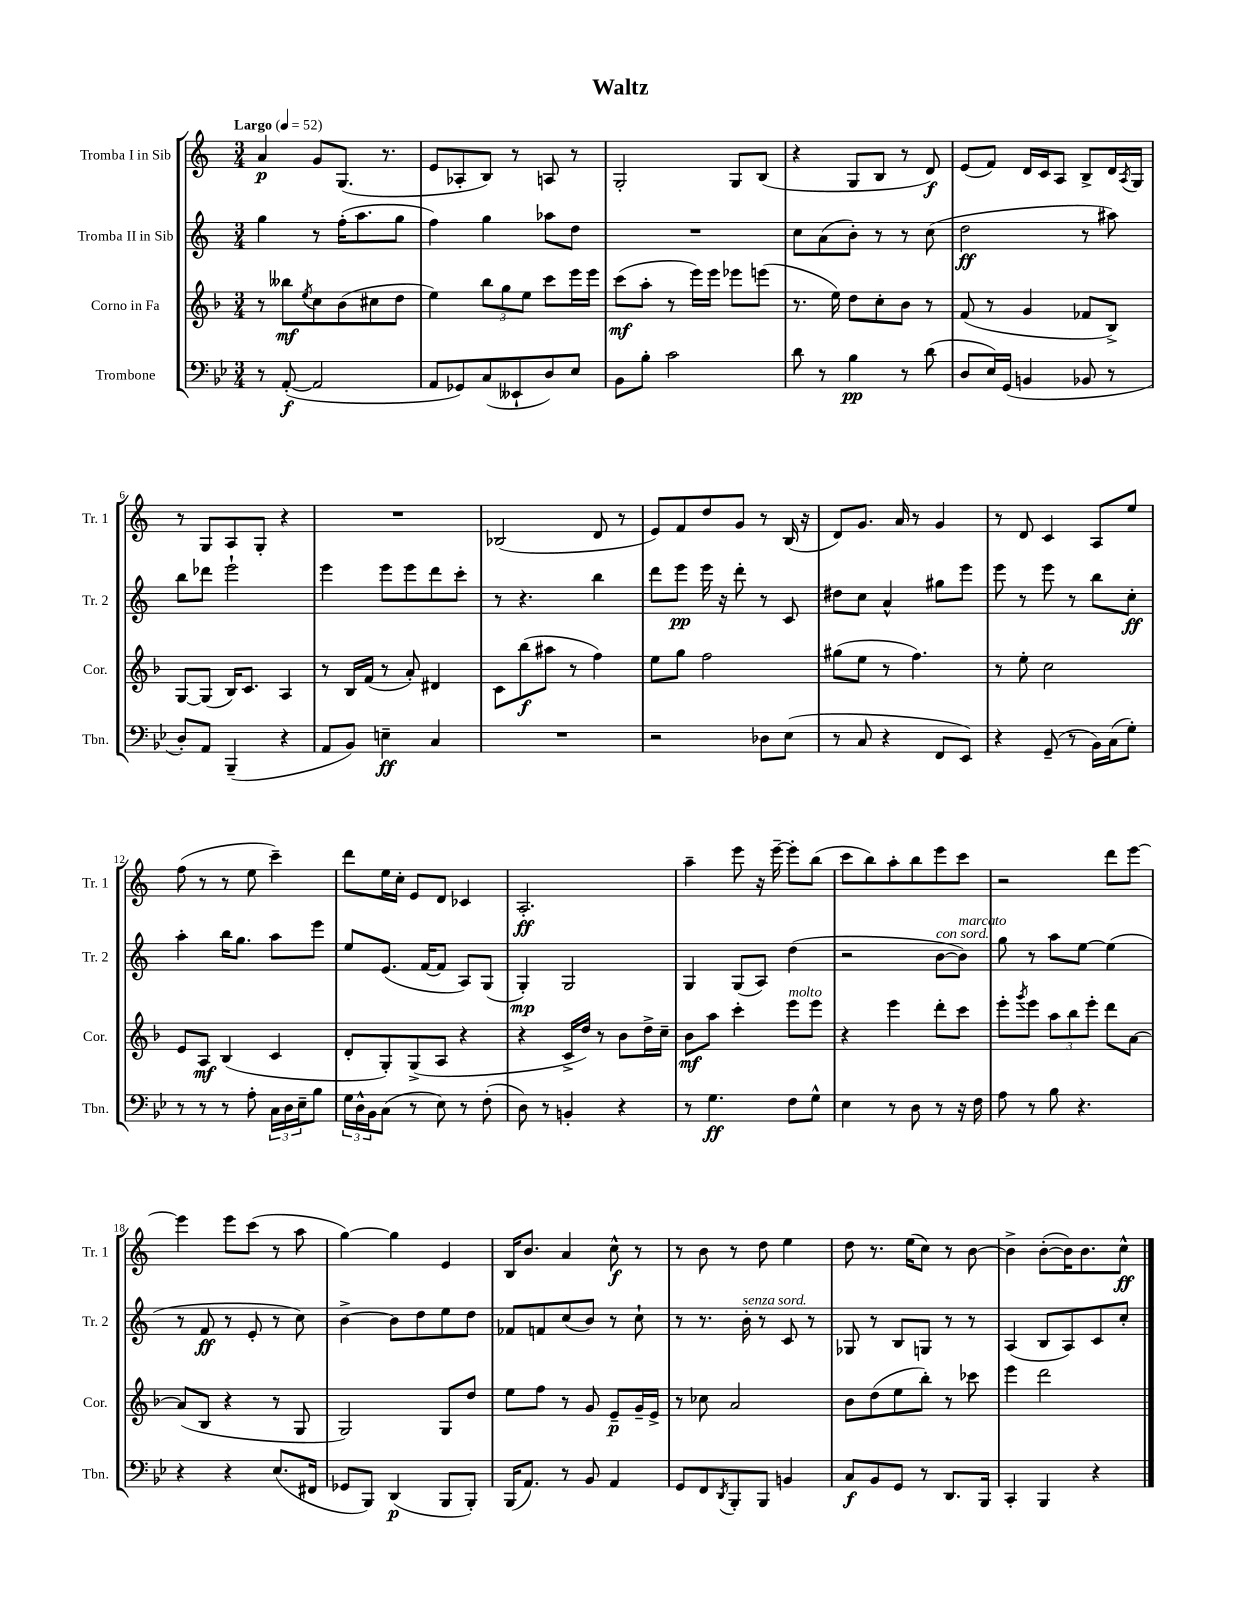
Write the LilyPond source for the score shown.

\header { title = "Waltz" }
<<
\new StaffGroup <<
\new Staff = "s0" \with { instrumentName = "Tromba I in Sib" shortInstrumentName = "Tr. 1" } {
    \clef treble \key c \major \numericTimeSignature \time 3/4 \tempo "Largo" 4 = 52
    a'4\p g'8 g8.( r8. |
    e'8 aes8-. b8) r8 a8 r8 |
    g2-. g8 b8( |
    r4 g8 b8 r8 d'8\f) |
    e'8( f'8) d'16 c'16 a8 b8-> d'16 \acciaccatura { a8 } g16 |
    r8 g8 a8 g8-. r4 |
    R2. |
    bes2( d'8 r8 |
    e'8) f'8 d''8 g'8 r8 b16( r16 |
    d'8) g'8. a'16 r8 g'4 |
    r8 d'8 c'4 a8 e''8 |
    f''8( r8 r8 e''8 c'''4--) |
    d'''8 e''16 c''16-. e'8 d'8 ces'4 |
    a2.-.\ff |
    a''4-- e'''8 r16 e'''16~-- e'''8-. b''8( |
    c'''8 b''8) a''8-. b''8 e'''8 c'''8 |
    r2 d'''8 e'''8~ |
    e'''4 e'''8 c'''8( r8 a''8 |
    g''4~) g''4 e'4 |
    b16 b'8. a'4 c''8-^\f r8 |
    r8 b'8 r8 d''8 e''4 |
    d''8 r8. e''16( c''8) r8 b'8~ |
    b'4-> b'8~-.( b'16) b'8. c''8-^\ff \bar "|." |
}
\new Staff = "s1" \with { instrumentName = "Tromba II in Sib" shortInstrumentName = "Tr. 2" } {
    \clef treble \key c \major \numericTimeSignature \time 3/4
    g''4 r8 f''16-.( a''8. g''8 |
    f''4) g''4 aes''8 d''8 |
    R2. |
    c''8 a'8( b'8-.) r8 r8 c''8( |
    d''2\ff r8 ais''8) |
    b''8 des'''8 e'''2-! |
    e'''4 e'''8 e'''8 d'''8 c'''8-. |
    r8 r4. b''4 |
    d'''8 e'''8\pp e'''16 r16 d'''8-. r8 c'8 |
    dis''8 c''8 a'4-^ gis''8 e'''8 |
    e'''8 r8 e'''8 r8 b''8 c''8-.\ff |
    a''4-. b''16 g''8. a''8 e'''8 |
    e''8 e'8.( f'16~ f'8 a8) g8( |
    g4-.\mp) g2 |
    g4 g8( a8) d''4( |
    r2 b'8~^\markup { \italic "con sord." } b'8^\markup { \italic "marcato" }) |
    g''8 r8 a''8 e''8~ e''4( |
    r8 f'8\ff r8 e'8-. r8 c''8) |
    b'4~-> b'8 d''8 e''8 d''8 |
    fes'8 f'8 c''8( b'8) r8 c''8-! |
    r8 r8. b'16-.^\markup { \italic "senza sord." } r8 c'8 r8 |
    ges8 r8 b8 g8 r8 r8 |
    a4( b8 a8) c'8 c''8-. \bar "|." |
}
\new Staff = "s2" \with { instrumentName = "Corno in Fa" shortInstrumentName = "Cor." } {
    \clef treble \key f \major \numericTimeSignature \time 3/4
    r8 beses''8\mf \acciaccatura { e''8 } c''8 bes'8( cis''8 d''8 |
    e''4) \tuplet 3/2 { bes''8 g''8 e''8 } c'''8 e'''16 e'''16 |
    c'''8\mf( a''8-. r8 e'''16) e'''16 ees'''8 e'''8( |
    r8. e''16) d''8 c''8-. bes'8 r8 |
    f'8( r8 g'4 fes'8 bes8->) |
    g8~ g8( bes16) c'8. a4 |
    r8 bes16 f'16( r8 a'8-.) dis'4 |
    c'8 bes''8\f( ais''8 r8 f''4) |
    e''8 g''8 f''2 |
    gis''8( e''8 r8 f''4.) |
    r8 e''8-. c''2 |
    e'8 a8\mf bes4( c'4 |
    d'8-. g8-.) g8->( a8 r4 |
    r4 c'16-> d''16) r8 bes'8 d''16-> c''16-- |
    bes'8\mf a''8 c'''4-. e'''8^\markup { \italic "molto" } e'''8 |
    r4 e'''4 d'''8-. c'''8 |
    e'''8-. \acciaccatura { g'''8 } e'''8 \tuplet 3/2 { a''8 bes''8 e'''8-. } d'''8 a'8~ |
    a'8( bes8 r4 r8 g8 |
    g2) g8 d''8 |
    e''8 f''8 r8 g'8 e'8--\p g'16-- e'16-> |
    r8 ces''8 a'2 |
    bes'8 d''8( e''8 bes''8-.) r8 ces'''8 |
    e'''4 d'''2 \bar "|." |
}
\new Staff = "s3" \with { instrumentName = "Trombone" shortInstrumentName = "Tbn." } {
    \clef bass \key bes \major \numericTimeSignature \time 3/4
    r8 a,8~-.\f( a,2 |
    a,8 ges,8) c8( eeses,8-! d8) ees8 |
    bes,8 bes8-. c'2 |
    d'8 r8 bes4\pp r8 d'8( |
    d8 ees16) g,16( b,4 bes,8 r8 |
    d8-.) a,8 bes,,4--( r4 |
    a,8 bes,8) e4--\ff c4 |
    R2. |
    r2 des8 ees8( |
    r8 c8 r4 f,8 ees,8) |
    r4 g,8--( r8 bes,16) c16( g8-.) |
    r8 r8 r8 a8-. \tuplet 3/2 { c16 d16 ees16-- } bes8 |
    \tuplet 3/2 { g16 d16-^ bes,16 } c8( r8 ees8) r8 f8-.( |
    d8) r8 b,4-. r4 |
    r8 g4.\ff f8 g8-^ |
    ees4 r8 d8 r8 r16 f16 |
    a8 r8 bes8 r4. |
    r4 r4 ees8.( fis,16 |
    ges,8 bes,,8) d,4\p( bes,,8 bes,,8-.) |
    bes,,16( a,8.) r8 bes,8 a,4 |
    g,8 f,8 \acciaccatura { d,8 } bes,,8-. bes,,8 b,4 |
    c8\f bes,8 g,8 r8 d,8. bes,,16 |
    c,4-. bes,,4 r4 \bar "|." |
}
>>
>>
